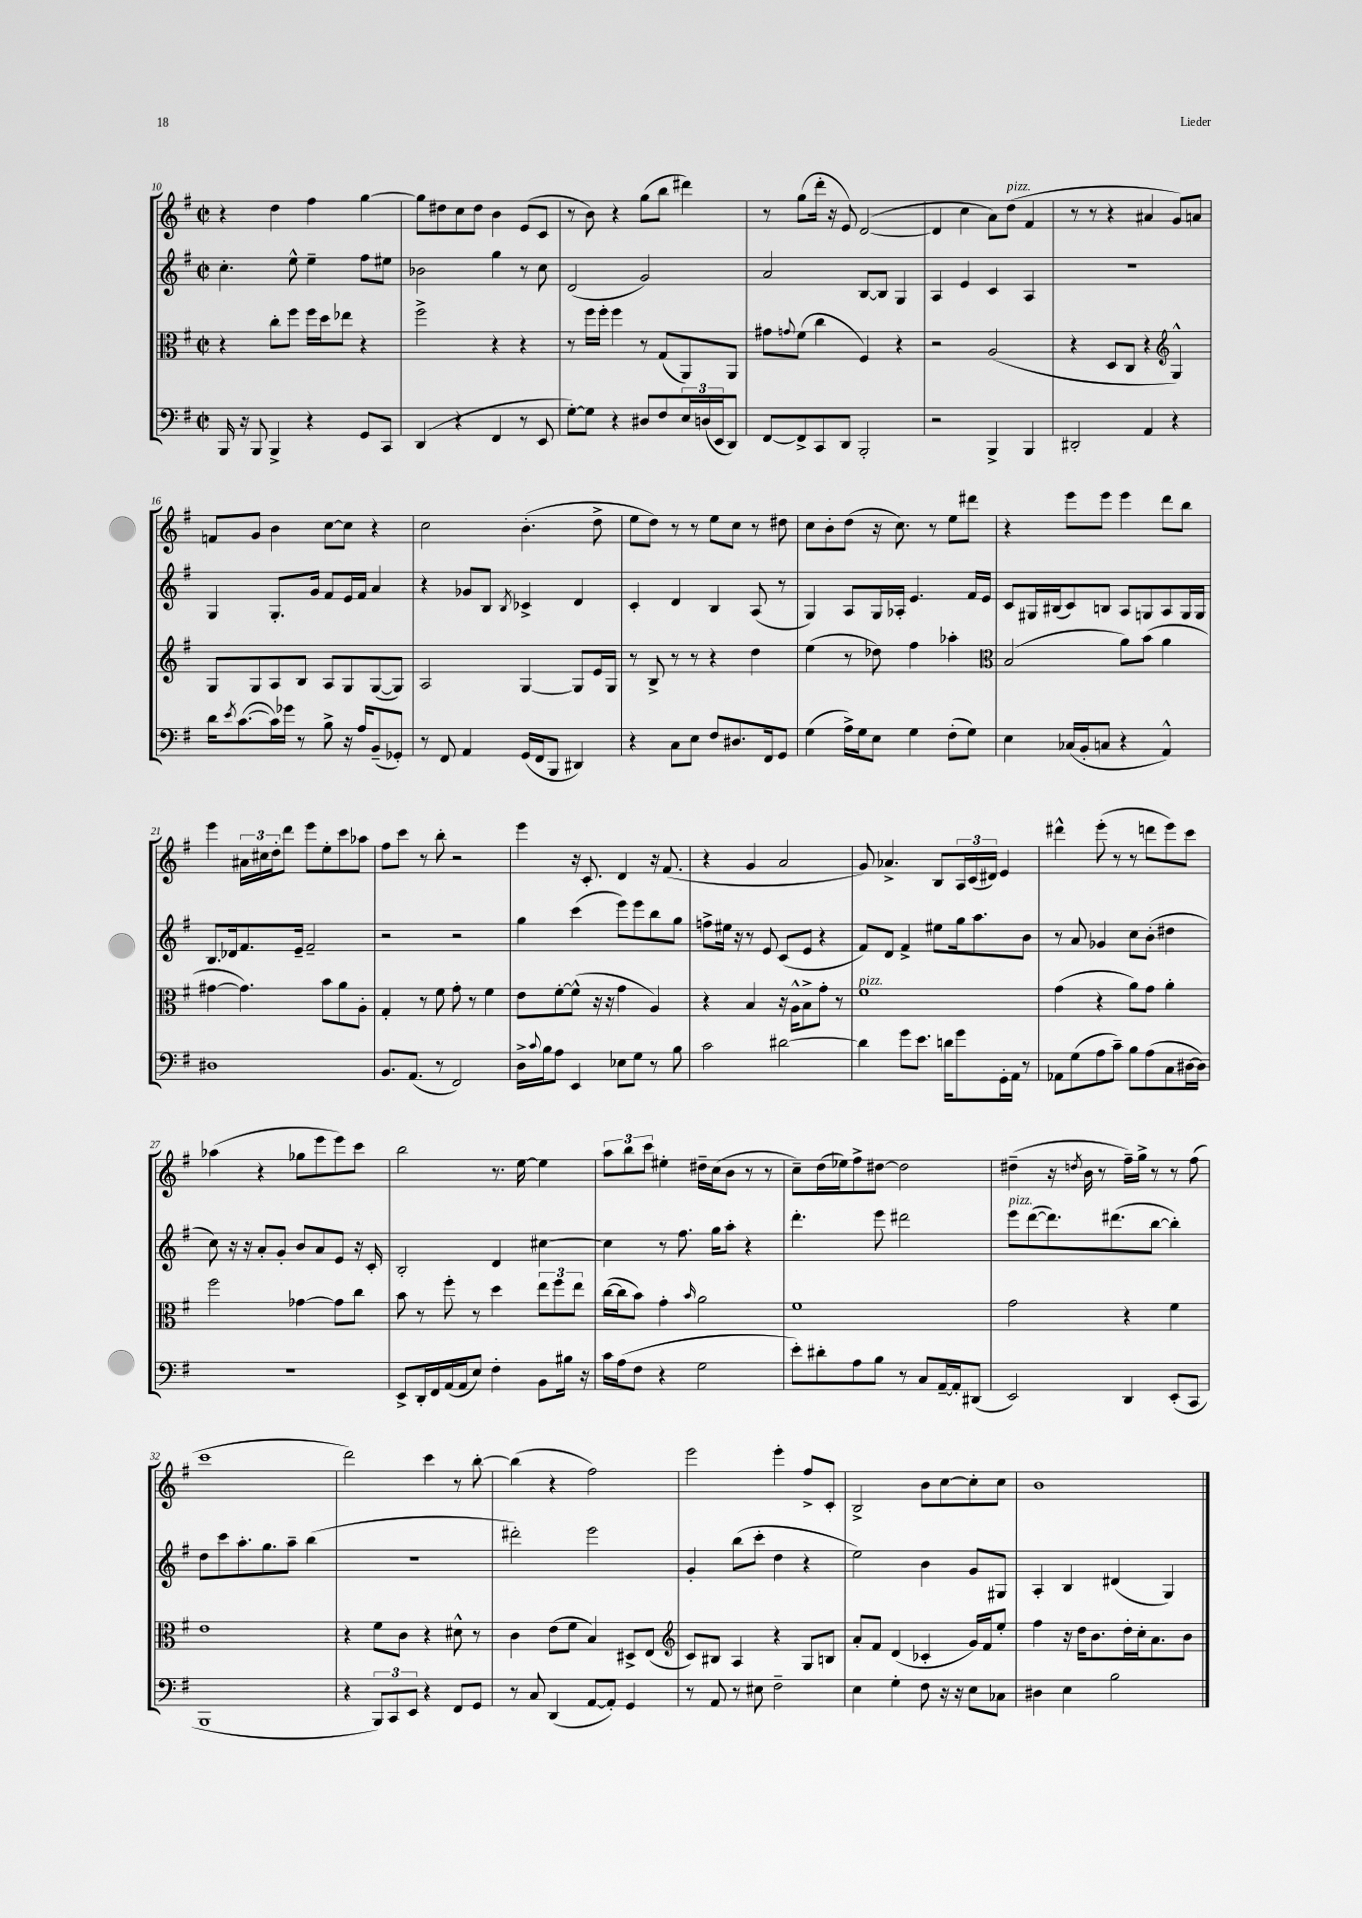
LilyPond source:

<<
\new StaffGroup <<
\new Staff = "s0" {
    \clef treble \key g \major \defaultTimeSignature \time 2/2
    r4 d''4 fis''4 g''4~ |
    g''8 dis''8 c''8 dis''8 b'4 e'8( c'8 |
    r8 b'8) r4 g''8( b''8 dis'''4) |
    r8 g''8( d'''16-. r16 e'8) d'2~( |
    d'4 c''4 a'8) d''8^\markup { \italic "pizz." }( fis'4 |
    r8 r8 r4 ais'4 g'8) a'8 |
    f'8 g'8 b'4 c''8~ c''8 r4 |
    c''2 b'4.-.( d''8-> |
    e''8 d''8) r8 r8 e''8 c''8 r8 dis''8 |
    c''8 b'8-. d''8( r16 c''8.) r8 e''8 dis'''8 |
    r4 e'''8 e'''8 e'''4 d'''8 b''8 |
    e'''4 \tuplet 3/2 { ais'16 cis''16 d''16-. } d'''8 e'''8 e''8-. c'''8 aes''8 |
    fis''8 c'''8 r8 b''8-. r2 |
    e'''4 r16 c'8.-. d'4 r16 fis'8.( |
    r4 g'4 a'2 |
    g'8) aes'4.-> b8 \tuplet 3/2 { a16 c'16( dis'16) } e'4 |
    dis'''4-^ e'''8-.( r8 r8 d'''8 e'''8) c'''8 |
    aes''4( r4 ges''8 e'''8 e'''8) c'''8 |
    b''2 r8. e''16~ e''4 |
    \tuplet 3/2 { a''8 b''8 c'''8 } eis''4-. dis''16-- c''16( b'8 r8 r8 |
    c''8--) d''16( ees''16) fis''8-> dis''8~ dis''2 |
    dis''4--( r16 \acciaccatura { d''8 } b'16 r8 fis''16--) g''16-> r8 r8 fis''8( |
    c'''1 |
    d'''2) c'''4 r8 b''8~-. |
    b''4( r4 fis''2) |
    e'''2 e'''4-. fis''8-> c'8-. |
    b2-> b'8 c''8~ c''8-. c''8 |
    b'1 \bar "|." |
}
\new Staff = "s1" {
    \clef treble \key g \major \defaultTimeSignature \time 2/2
    c''4.-. e''8-^ e''4-- fis''8 eis''8 |
    bes'2 g''4 r8 c''8 |
    d'2( g'2) |
    a'2 b8~ b8 g4 |
    a4 e'4 c'4 a4 |
    R1 |
    g4 g8.-. g'16 fis'8 e'16 fis'16 a'4 |
    r4 ges'8 b8 \acciaccatura { b8 } ces'4-> d'4 |
    c'4-. d'4 b4 a8( r8 |
    g4) a8 g16 aes16-. e'4. fis'16 e'16 |
    c'8 gis16 bis16( c'8) b8 a8 g8 a8 g16 g16 |
    b8. des'16 fis'8. e'16-- fis'2-- |
    r2 r2 |
    g''4 c'''4( e'''8) e'''8 b''8 g''8 |
    f''8-> eis''16 r16 r8 e'8 c'8( e'8 r4 |
    fis'8) d'8 fis'4-> eis''8 g''16 a''8. b'8 |
    r8 a'8 ges'4 c''8 b'8-.( dis''4 |
    c''8) r16 r16 a'8-. g'8-. b'8 a'8 e'8 r16 c'16-. |
    b2-. d'4 cis''4~ |
    cis''4 r8 fis''8. g''16 a''8-. r4 |
    d'''4.-. e'''8 dis'''2 |
    e'''8^\markup { \italic "pizz." } d'''8~( d'''8.) dis'''8.( b''8~ b''4-.) |
    d''8 c'''8 a''8.-. g''8. a''8-- b''4( |
    R1 |
    dis'''2-.) e'''2 |
    g'4-. b''8( c'''8-. d''4 r4 |
    e''2) b'4 g'8 gis8 |
    a4-. b4 dis'4( g4) \bar "|." |
}
\new Staff = "s2" {
    \clef alto \key g \major \defaultTimeSignature \time 2/2
    r4 c''8-. fis''8 fis''16 d''16 ees''8 r4 |
    fis''2-> r4 r4 |
    r8 fis''16 fis''16-. fis''4 r8 g8( a,8) a,8 |
    gis'8 \appoggiatura { g'8 } fis'8( c''4 fis4) r4 |
    r2 a2( |
    r4 d8 c8 r4 \clef treble g4-^) |
    g8 g8 a8 b8 a8 g8 g8~( g8) |
    a2 g4~ g8 e'16 g16 |
    r8 b8-> r8 r8 r4 d''4 |
    e''4( r8 des''8) fis''4 aes''4-. |
    \clef alto b2( a'8) b'8( a'4 |
    gis'4~ gis'4.) b'8 a'8 a8-. |
    g4-. r8 fis'8 g'8-. r8 fis'4 |
    e'8 fis'8~-. fis'8-^( r16 r16 g'4 a4) |
    r4 b4 r16 a16-^ b8-> g'8-. r8 |
    fis'1^\markup { \italic "pizz." } |
    g'4( r4 a'8) g'8 a'4-. |
    fis''2 ges'4~ ges'8 c''8 |
    b'8 r8 fis''8-. r8 d''4 \tuplet 3/2 { e''8 fis''8 e''8 } |
    c''16~( c''16 b'8) g'4-. \grace { b'16 } a'2 |
    fis'1 |
    g'2 r4 fis'4 |
    e'1 |
    r4 fis'8 c'8 r4 dis'8-^ r8 |
    c'4 e'8( fis'8 b4) dis8-> e8( |
    \clef treble c'8) bis8 a4 r4 g8 b8 |
    a'8-. fis'8 d'4( ces'4-. g'16) fis'16 e''8-. |
    fis''4 r16 d''16 b'8. d''16-. c''16-. a'8. b'8 \bar "|." |
}
\new Staff = "s3" {
    \clef bass \key g \major \defaultTimeSignature \time 2/2
    b,,16 r16 b,,8 b,,4-> r4 g,8 c,8 |
    d,4( r4 fis,4 r8 e,8 |
    g8~-.) g8 r4 dis8 fis8 \tuplet 3/2 { e16 d16( e,16 } d,8) |
    fis,8~ fis,8-> c,8 d,8 b,,2-. |
    r2 b,,4-> b,,4 |
    dis,2-. a,4 r4 |
    d'16 \acciaccatura { e'8 } c'8.~( c'16) ges'16 r8 b8-> r16 a16 b,8--( ges,8-.) |
    r8 fis,8 a,4 g,16( fis,16 b,,8 dis,4) |
    r4 c8 e8 fis8 dis8. fis,16 g,8 |
    g4( a16->) g16 e8 g4 fis8-.( g8) |
    e4 ces16( b,16-. c8 r4 a,4-^) |
    dis1 |
    b,8. a,8.( r8 fis,2) |
    d16-> \appoggiatura { c'8 } b16 a8 e,4 ees8 g8 r8 b8 |
    c'2 dis'2~ |
    dis'4 g'8 e'8. d'16 g'8 g,16-. a,16 r8 |
    aes,8 g8( a8 c'8--) b8 a8( c8 dis16~ dis16) |
    R1 |
    e,8-> d,16-. fis,16 a,16( a,16 e8) fis4-. b,8 bis16 r16 |
    c'16 a16( fis8 r4 g2 |
    e'8-.) dis'8-. a8 b8 r8 c8 a,16~-- a,16-. dis,8( |
    e,2) d,4 e,8-.( c,8 |
    b,,1 |
    r4 \tuplet 3/2 { b,,8) c,8 e,8 } r4 fis,8 g,8 |
    r8 c8 d,4( a,8~ a,8-.) g,4 |
    r8 a,8 r8 eis8 fis2-- |
    e4 g4-. fis8 r16 r16 e8 ces8 |
    dis4 e4 b2 \bar "|." |
}
>>
>>
\layout { \context { \Score currentBarNumber = #10 } }
